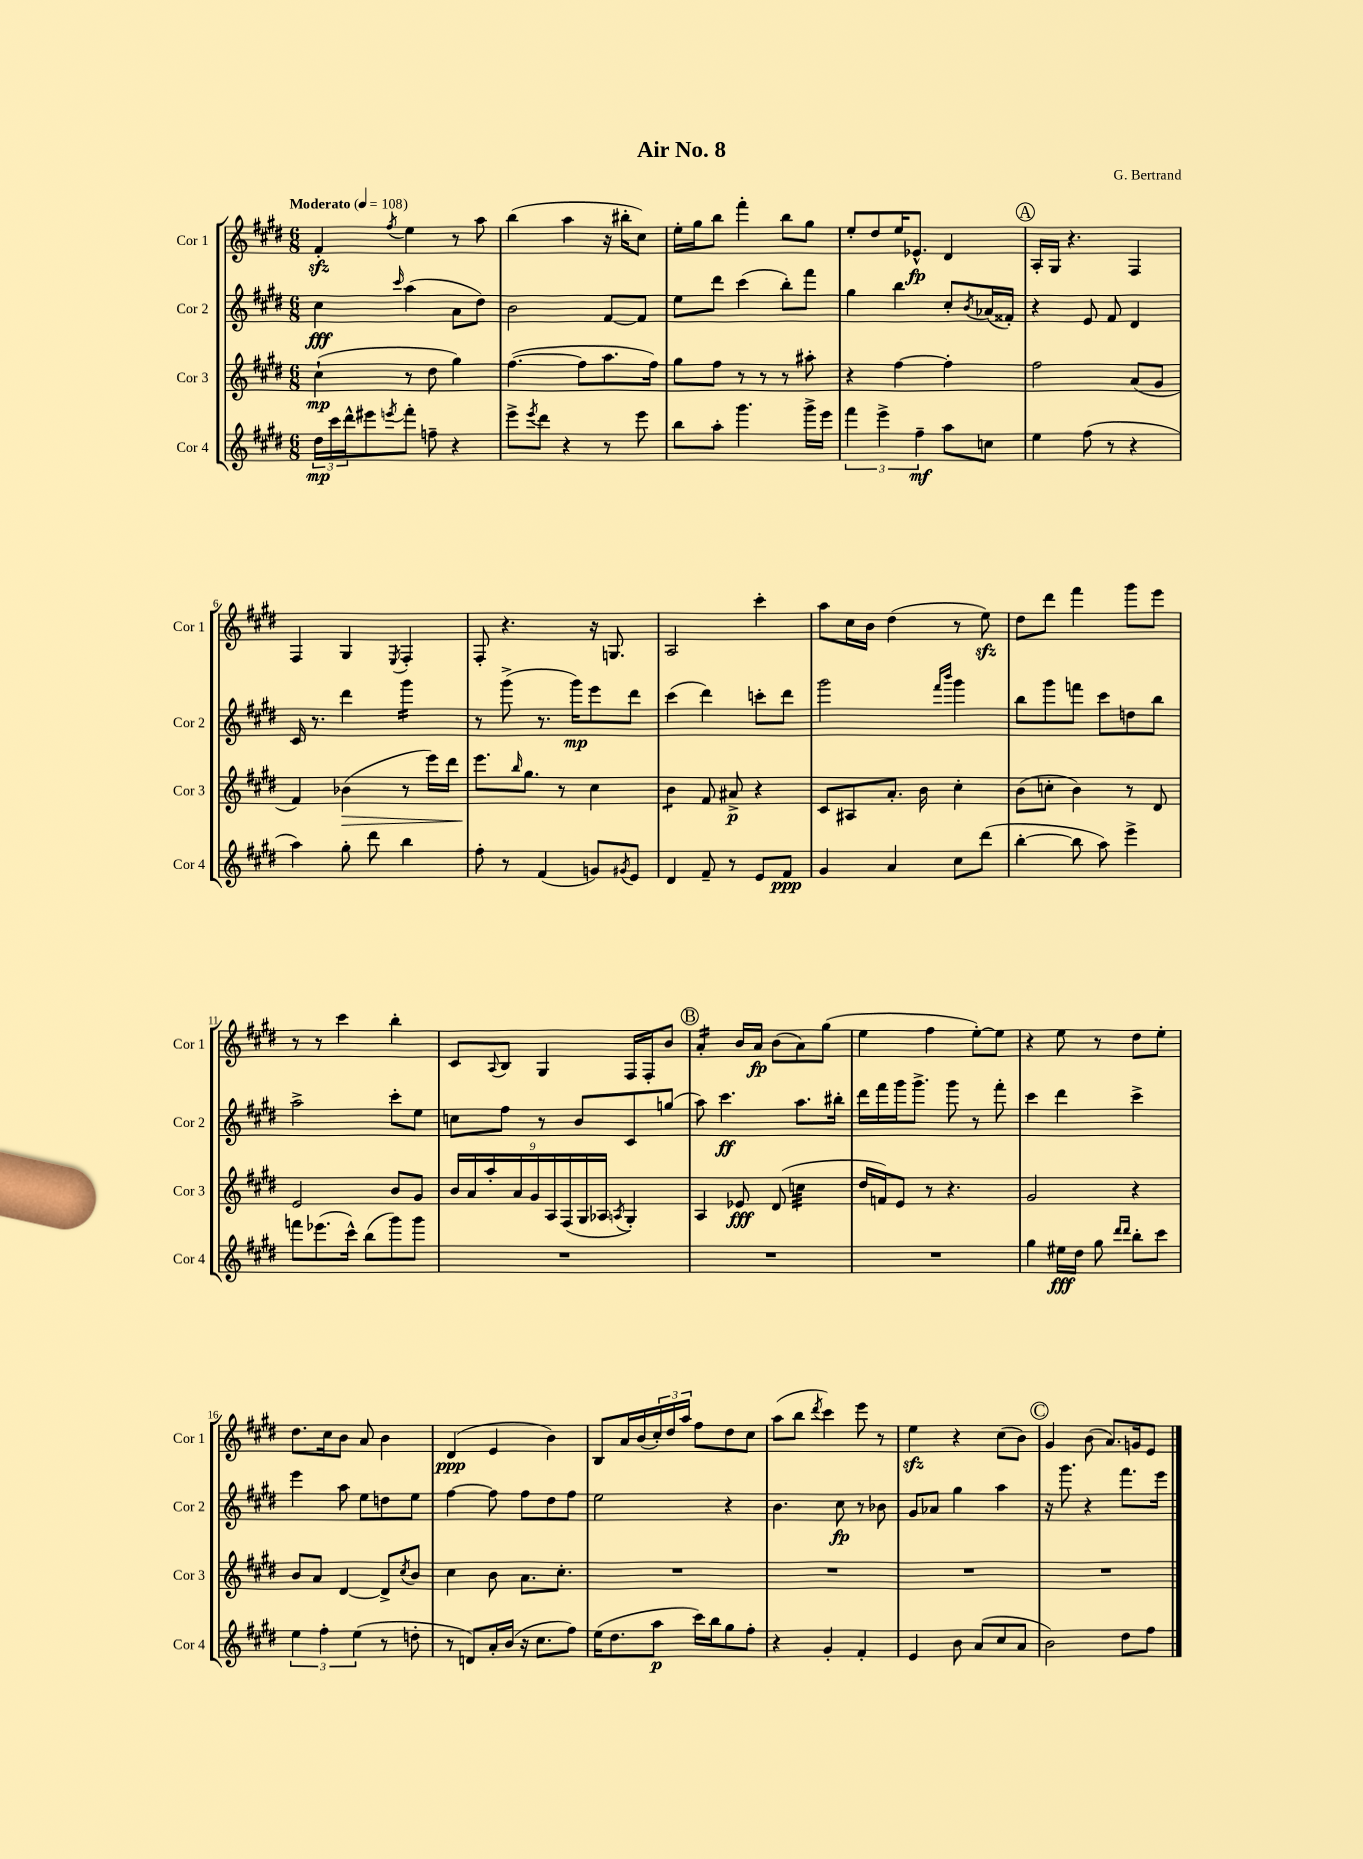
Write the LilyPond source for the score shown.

\header { title = "Air No. 8" composer = "G. Bertrand" }
<<
\new StaffGroup <<
\new Staff = "s0" \with { instrumentName = "Cor 1" shortInstrumentName = "Cor 1" } {
    \clef treble \key e \major \numericTimeSignature \time 6/8 \tempo "Moderato" 4 = 108
    fis'4-.\sfz \acciaccatura { fis''8 } e''4 r8 a''8 |
    b''4( a''4 r16 bis''16-. cis''8) |
    e''16-. gis''16 b''8 fis'''4-. b''8 gis''8 |
    e''8-. dis''8 e''16 ees'8.-^\fp dis'4 |
    \mark \markup { \circle "A" } a16-. gis16 r4. fis4 |
    fis4 gis4 \acciaccatura { e8 } fis4-. |
    fis8-. r4. r16 g8. |
    a2 cis'''4-. |
    a''8 cis''16 b'16 dis''4( r8 e''8\sfz) |
    dis''8 dis'''8 fis'''4 gis'''8 e'''8 |
    r8 r8 cis'''4 b''4-. |
    cis'8 \appoggiatura { a8 } b8 gis4 fis16 fis16-. b'8 |
    \mark \markup { \circle "B" } a'4:16-. b'16 a'16\fp b'8( a'8) gis''8( |
    e''4 fis''4 e''8~-.) e''8 |
    r4 e''8 r8 dis''8 e''8-. |
    dis''8. cis''16 b'8 a'8 b'4 |
    dis'4\ppp( e'4 b'4) |
    b8 a'16 b'16( \tuplet 3/2 { cis''16-.) dis''16 a''16 } fis''8 dis''8 cis''8 |
    a''8( b''8 \acciaccatura { dis'''8 } cis'''4) e'''8 r8 |
    e''4\sfz r4 cis''8( b'8) |
    \mark \markup { \circle "C" } gis'4 b'8( a'8.) g'16 e'8 \bar "|." |
}
\new Staff = "s1" \with { instrumentName = "Cor 2" shortInstrumentName = "Cor 2" } {
    \clef treble \key e \major \numericTimeSignature \time 6/8
    cis''4\fff \grace { cis'''16 } a''4( a'8 dis''8) |
    b'2 fis'8~ fis'8 |
    e''8 dis'''8 cis'''4( b''8-.) fis'''8 |
    gis''4 b''4 cis''8-. \acciaccatura { b'8 } aes'16( fisis'16-.) |
    \mark \markup { \circle "A" } r4 e'8 fis'8 dis'4 |
    cis'16 r8. dis'''4 gis'''4:16 |
    r8 gis'''8->( r8. gis'''16\mp) e'''8 dis'''8 |
    cis'''4( dis'''4) c'''8-. dis'''8 |
    gis'''2 \grace { fis'''16 b'''16 } gis'''4 |
    b''8 gis'''8 f'''8 cis'''8 d''8 b''8 |
    a''2-> cis'''8-. e''8 |
    c''8 fis''8 r8 b'8 cis'8 g''8( |
    \mark \markup { \circle "B" } a''8) cis'''4.\ff a''8. bis''16-. |
    dis'''16 fis'''16 gis'''16 gis'''8.-> gis'''8 r8 fis'''8-. |
    cis'''4 dis'''4 cis'''4-> |
    e'''4 a''8 e''8 d''8 e''8 |
    fis''4~ fis''8 fis''8 dis''8 fis''8 |
    e''2 r4 |
    b'4. cis''8\fp r8 bes'8 |
    gis'8 aes'8 gis''4 a''4 |
    \mark \markup { \circle "C" } r16 gis'''8. r4 fis'''8. e'''16 \bar "|." |
}
\new Staff = "s2" \with { instrumentName = "Cor 3" shortInstrumentName = "Cor 3" } {
    \clef treble \key e \major \numericTimeSignature \time 6/8
    cis''4-!\mp( r8 dis''8 gis''4) |
    fis''4.~( fis''8 a''8. fis''16) |
    gis''8 fis''8 r8 r8 r8 ais''8-. |
    r4 fis''4~ fis''4-. |
    \mark \markup { \circle "A" } fis''2 a'8( gis'8 |
    fis'4) bes'4\>( r8 e'''16) dis'''16 |
    e'''8.\! \grace { b''16 } gis''8. r8 cis''4 |
    b'4:8 fis'8 ais'8->\p r4 |
    cis'8 ais8 a'8.-. b'16 cis''4-. |
    b'8( c''8-. b'4) r8 dis'8 |
    e'2 b'8 gis'8 |
    \tuplet 9/8 { b'16 a'16 a''16-. a'16 gis'16 a16 fis16( gis16 aes16 } \acciaccatura { a8 } gis4-.) |
    \mark \markup { \circle "B" } a4 ees'8\fff dis'8( c''4:32 |
    dis''16 f'16) e'8 r8 r4. |
    gis'2 r4 |
    b'8 a'8 dis'4~ dis'8-> \acciaccatura { cis''8 } b'8 |
    cis''4 b'8 a'8. cis''8.-. |
    R2. |
    R2. |
    R2. |
    \mark \markup { \circle "C" } R2. \bar "|." |
}
\new Staff = "s3" \with { instrumentName = "Cor 4" shortInstrumentName = "Cor 4" } {
    \clef treble \key e \major \numericTimeSignature \time 6/8
    \tuplet 3/2 { dis''16\mp cis'''16 dis'''16-^ } eis'''8 \acciaccatura { e'''8 } fis'''8-. f''8-- r4 |
    e'''8-> \acciaccatura { e'''8 } dis'''8 r4 r8 e'''8 |
    b''8 a''8-. gis'''4. gis'''16-> e'''16 |
    \tuplet 3/2 { fis'''4 e'''4-> fis''4--\mf } a''8 c''8 |
    \mark \markup { \circle "A" } e''4 fis''8( r8 r4 |
    a''4) gis''8-. dis'''8 b''4 |
    fis''8-. r8 fis'4( g'8) \acciaccatura { gis'8 } e'8 |
    dis'4 fis'8-- r8 e'8 fis'8\ppp |
    gis'4 a'4 cis''8 dis'''8( |
    b''4~-. b''8 a''8) e'''4-> |
    f'''8 ees'''8.( cis'''16-^) b''8( gis'''8) gis'''8 |
    R2. |
    \mark \markup { \circle "B" } R2. |
    R2. |
    gis''4 eis''16\fff dis''16 gis''8 \grace { dis'''16 dis'''16 } b''8-. cis'''8 |
    \tuplet 3/2 { e''4 fis''4-. e''4( } r8 d''8-. |
    r8 d'8) a'16-. b'16( r16 cis''8. fis''8) |
    e''16( dis''8. a''8\p cis'''16) b''16 gis''8 fis''8-. |
    r4 gis'4-. fis'4-. |
    e'4 b'8 a'8( cis''8 a'8 |
    \mark \markup { \circle "C" } b'2) dis''8 fis''8 \bar "|." |
}
>>
>>
